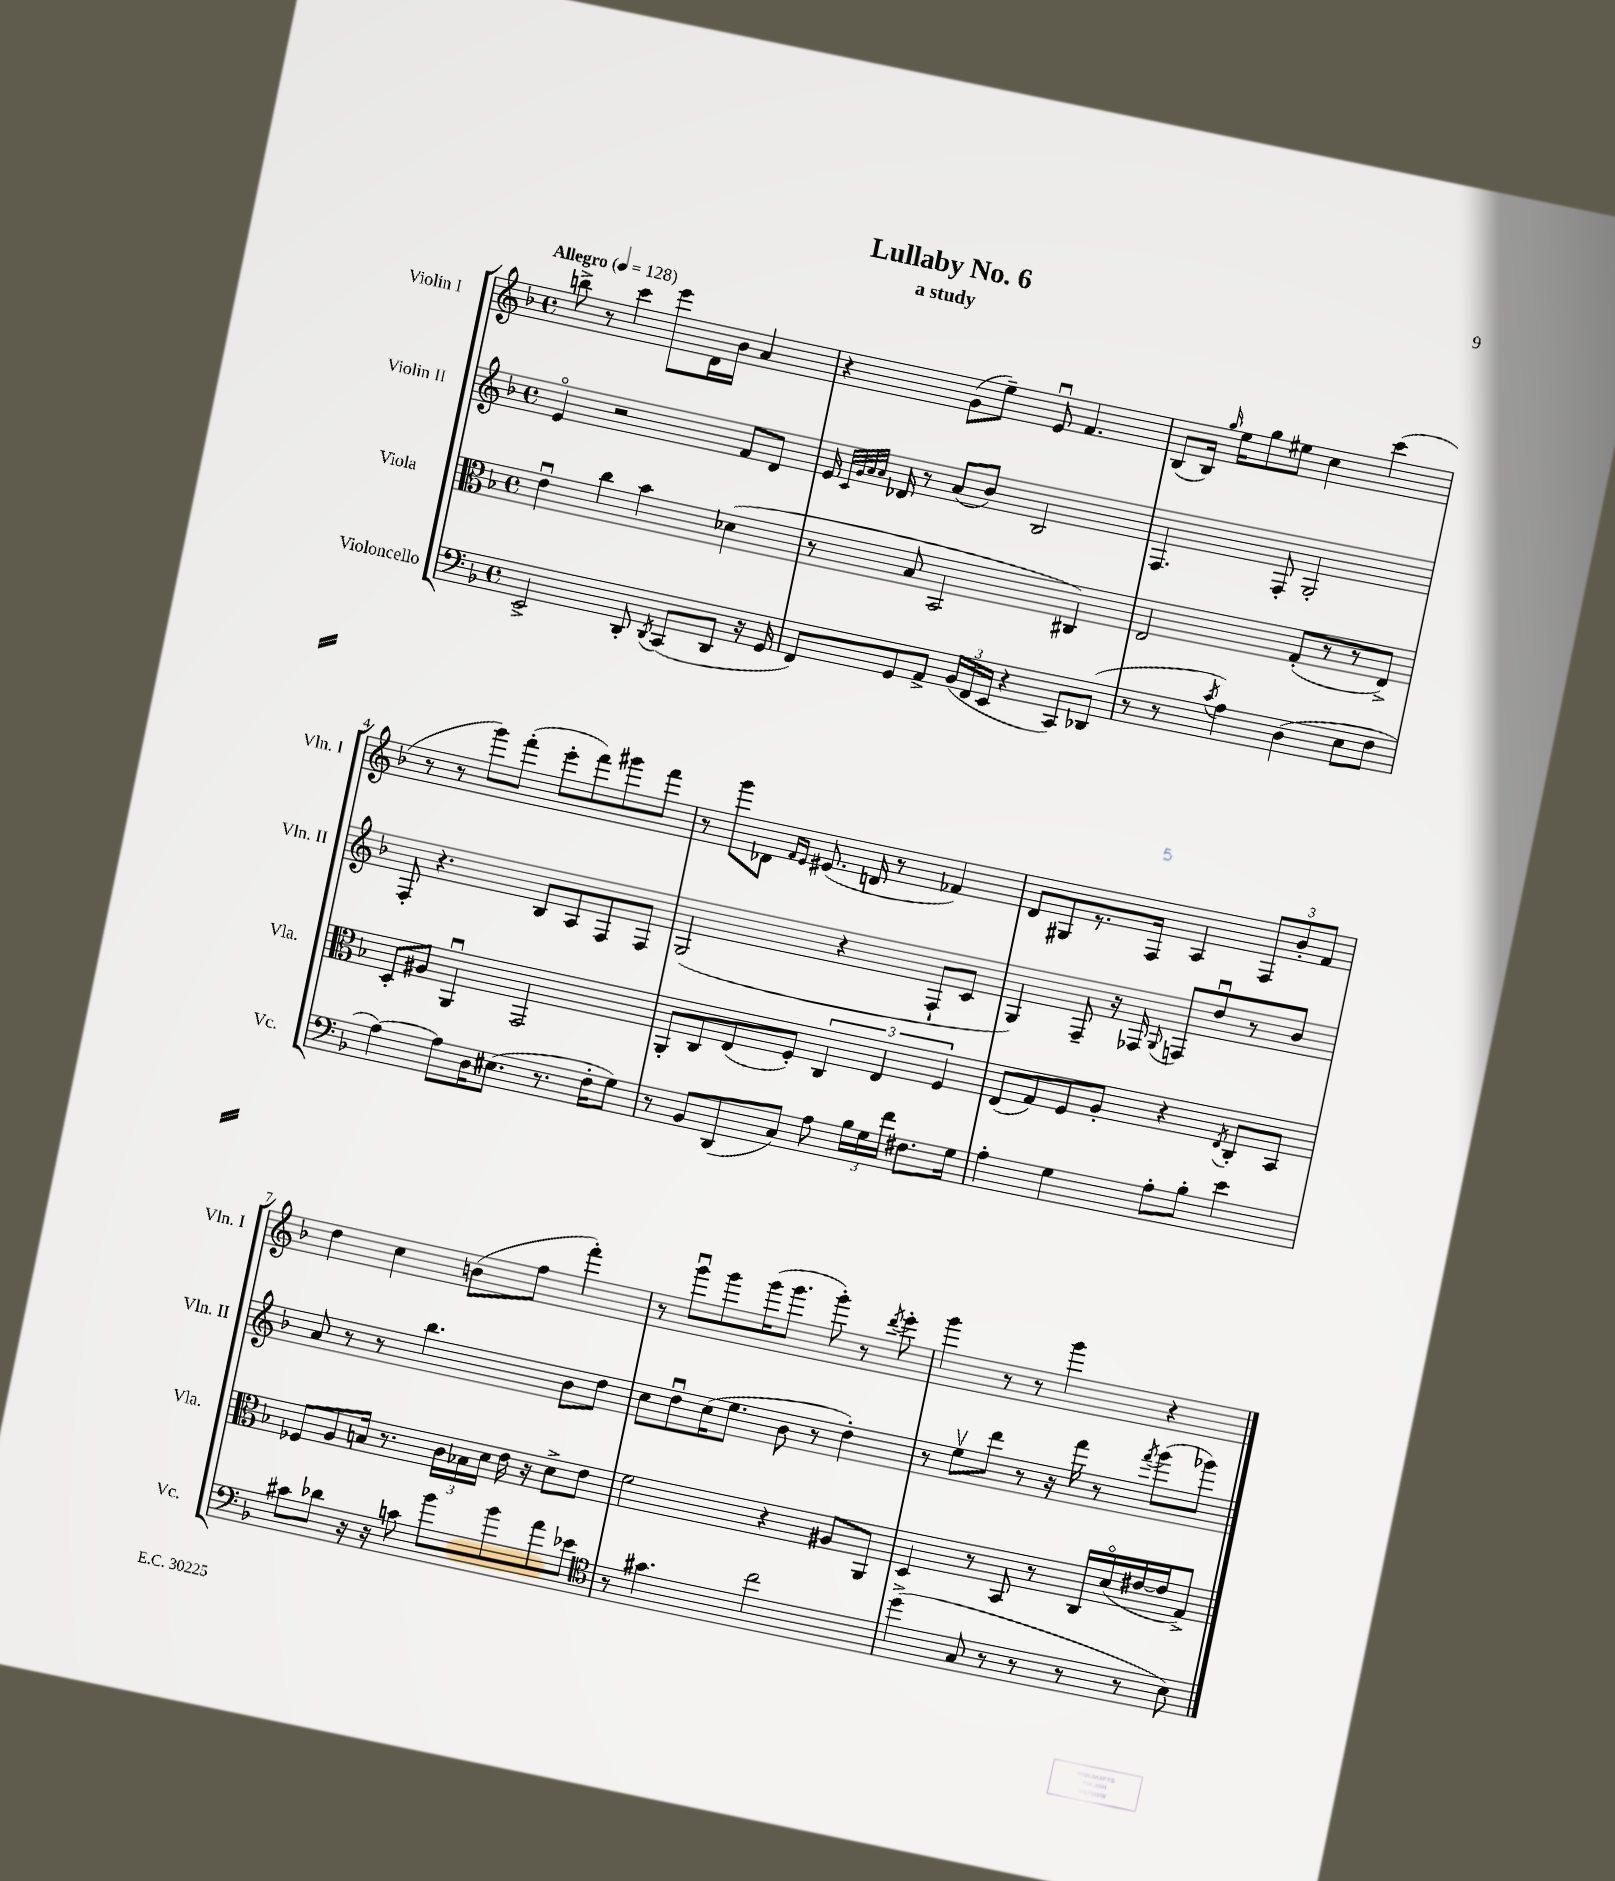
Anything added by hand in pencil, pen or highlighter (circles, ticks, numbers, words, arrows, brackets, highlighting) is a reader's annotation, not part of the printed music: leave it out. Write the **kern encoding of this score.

**kern	**kern	**kern	**kern
*part4	*part3	*part2	*part1
*staff4	*staff3	*staff2	*staff1
*I"Violoncello	*I"Viola	*I"Violin II	*I"Violin I
*I'Vc.	*I'Vla.	*I'Vln. II	*I'Vln. I
*clefF4	*clefC3	*clefG2	*clefG2
*k[b-]	*k[b-]	*k[b-]	*k[b-]
*M4/4	*M4/4	*M4/4	*M4/4
*met(c)	*met(c)	*met(c)	*met(c)
*MM128	*MM128	*MM128	*MM128
=1	=1	=1	=1
!	!	!	!LO:TX:a:B:t=Allegro
2EE^/	4eu\	4e/	8bbn^\
.	.	.	8r
.	4cc\	2r	4ccc\
8DD'/	4b-\	.	8eee\L
8qDD/	.	.	.
(8CC/L	.	.	16d\L
.	.	.	16b-\JJ
8DD/J	(4d-X\	8f/L	4a/
16r	.	8d/J	.
16GG/	.	.	.
=2	=2	=2	=2
8FF/L)	8r	16e/	4r
.	.	32qqc/LLL	.
.	.	32qqg/	.
.	.	32qqa/	.
.	.	32qqa/JJJ	.
.	.	16d-X/	.
8GG/	8B-/	8r	.
8AA^/J	2BB-/	(8a/L	(8g\L
(24BB-/LL	.	8b-/J)	8ee~\J)
24FF/	.	.	.
24EE/JJ	.	.	.
4r	.	2B-/	8eu/
.	.	.	4.f/
8CC/L)	4C#X/)	.	.
(8DD-X/J	.	.	.
=3	=3	=3	=3
8r	2E/	4.F/	(8B-/L
8r	.	.	16B-/Jk)
.	.	.	16qqgg/
.	.	.	16ee\KL
8qc/	.	.	.
4A\)	.	.	8gg\
.	.	8F'/	8ee#X\J
(4D\	(8G'/L	2G'/	4cc\
.	8r	.	.
8E\L	8r	.	(4ccc\
8F\J	8E^/J)	.	.
!!LO:LB:g=z
=4	=4	=4	=4
[4A\)	8D'/L	8F'/	8r
.	8A#X/J	4.r	8r
8A\L]	4AAu/	.	8ggg\L)
16D\K	.	.	(8fff'\J
(8.E#X\J	.	.	.
.	2GG/	8B-/L	8eee'\L
8.r	.	8A/	8fff\)
.	.	8F/	8ggg#X\
16F'\KL	.	.	.
8G\J)	.	8F/J	8fff\J
=5	=5	=5	=5
8r	8AA'/L	(2G/	8r
8BB-/L	8C/	.	8ggg\L
(8DD/	(8E/	.	8d-X\J
.	.	.	16qqf/LL
.	.	.	16qqe/JJ
8C/J)	8F'/J)	.	(8.e#X/
8A\	6C/	4r	.
.	.	.	16dn/
24B-\LL	.	.	8r
24G\	6E/	.	.
24f\JJ	.	.	.
8.F#X\L	.	8F`/L	4f-X/)
.	6F/	.	.
.	.	8c/J	.
16G\Jk	.	.	.
=6	=6	=6	=6
4A'\	(8E/L	4G/)	8d/L
.	8G/)	.	8G#X/
4G\	8F/	8F~/	8.r
.	8A'/J	16r	.
.	.	16F-X/	16F/Jk
.	.	8qqG/	.
8A'\L	4r	8Fn/L	4A/
8B-'\J	.	8ddu/	.
.	8qE/	.	.
4e\	8C'/L	8r	12F/L
.	.	.	12b-'/
.	8BB-/J	8b-/J	.
.	.	.	12f/J
!!LO:LB:g=z
=7	=7	=7	=7
8c#X\L	8F-X/L	8a/	4dd\
8d-X\J	8A/	8r	.
16r	16Bn/Jk	8r	4cc\
16r	8.r	.	.
8cn\	.	4.bb-\	.
8b-\L	24c\LL	.	(8bn\L
.	24B-X\	.	.
.	24d\JJ	.	.
8b-\	16e\	.	8ff\J
.	16r	.	.
8a\	8d^\L	8b-\L	4fff'\)
8e-X\J	8e\J	8dd\J	.
=8	=8	=8	=8
*clefC4	*	*	*
8r	2f\	8cc\L	8r
4.g#X\	.	8ddu\	8gggu\L
.	.	(16cc\K	8ggg\
.	.	8.ee\J	.
.	.	.	(16ggg\K
.	.	.	8.ggg\J
2cc\	4r	8b-\	.
.	.	8r	8ggg'\)
.	8A#X/L	4dd'\)	8r
.	.	.	8qddd/
.	8AA/J	.	8eee'\
=9	=9	=9	=9
(4dd^\	4D/	8r	4ggg\
.	.	8eev\L	.
8G/	8r	8ddd\J	8r
8r	8BB-/	8r	8r
8r	8r	16r	4ggg\
.	.	16fff\	.
8r	16C/LL	8r	.
.	(16d/	.	.
.	.	8qfff/	.
8r	[16e#X/	(8ggg\L	4r
.	16e#/J]	.	.
8B-\)	8G^/J)	8ggg-X\J)	.
==	==	==	==
*-	*-	*-	*-
